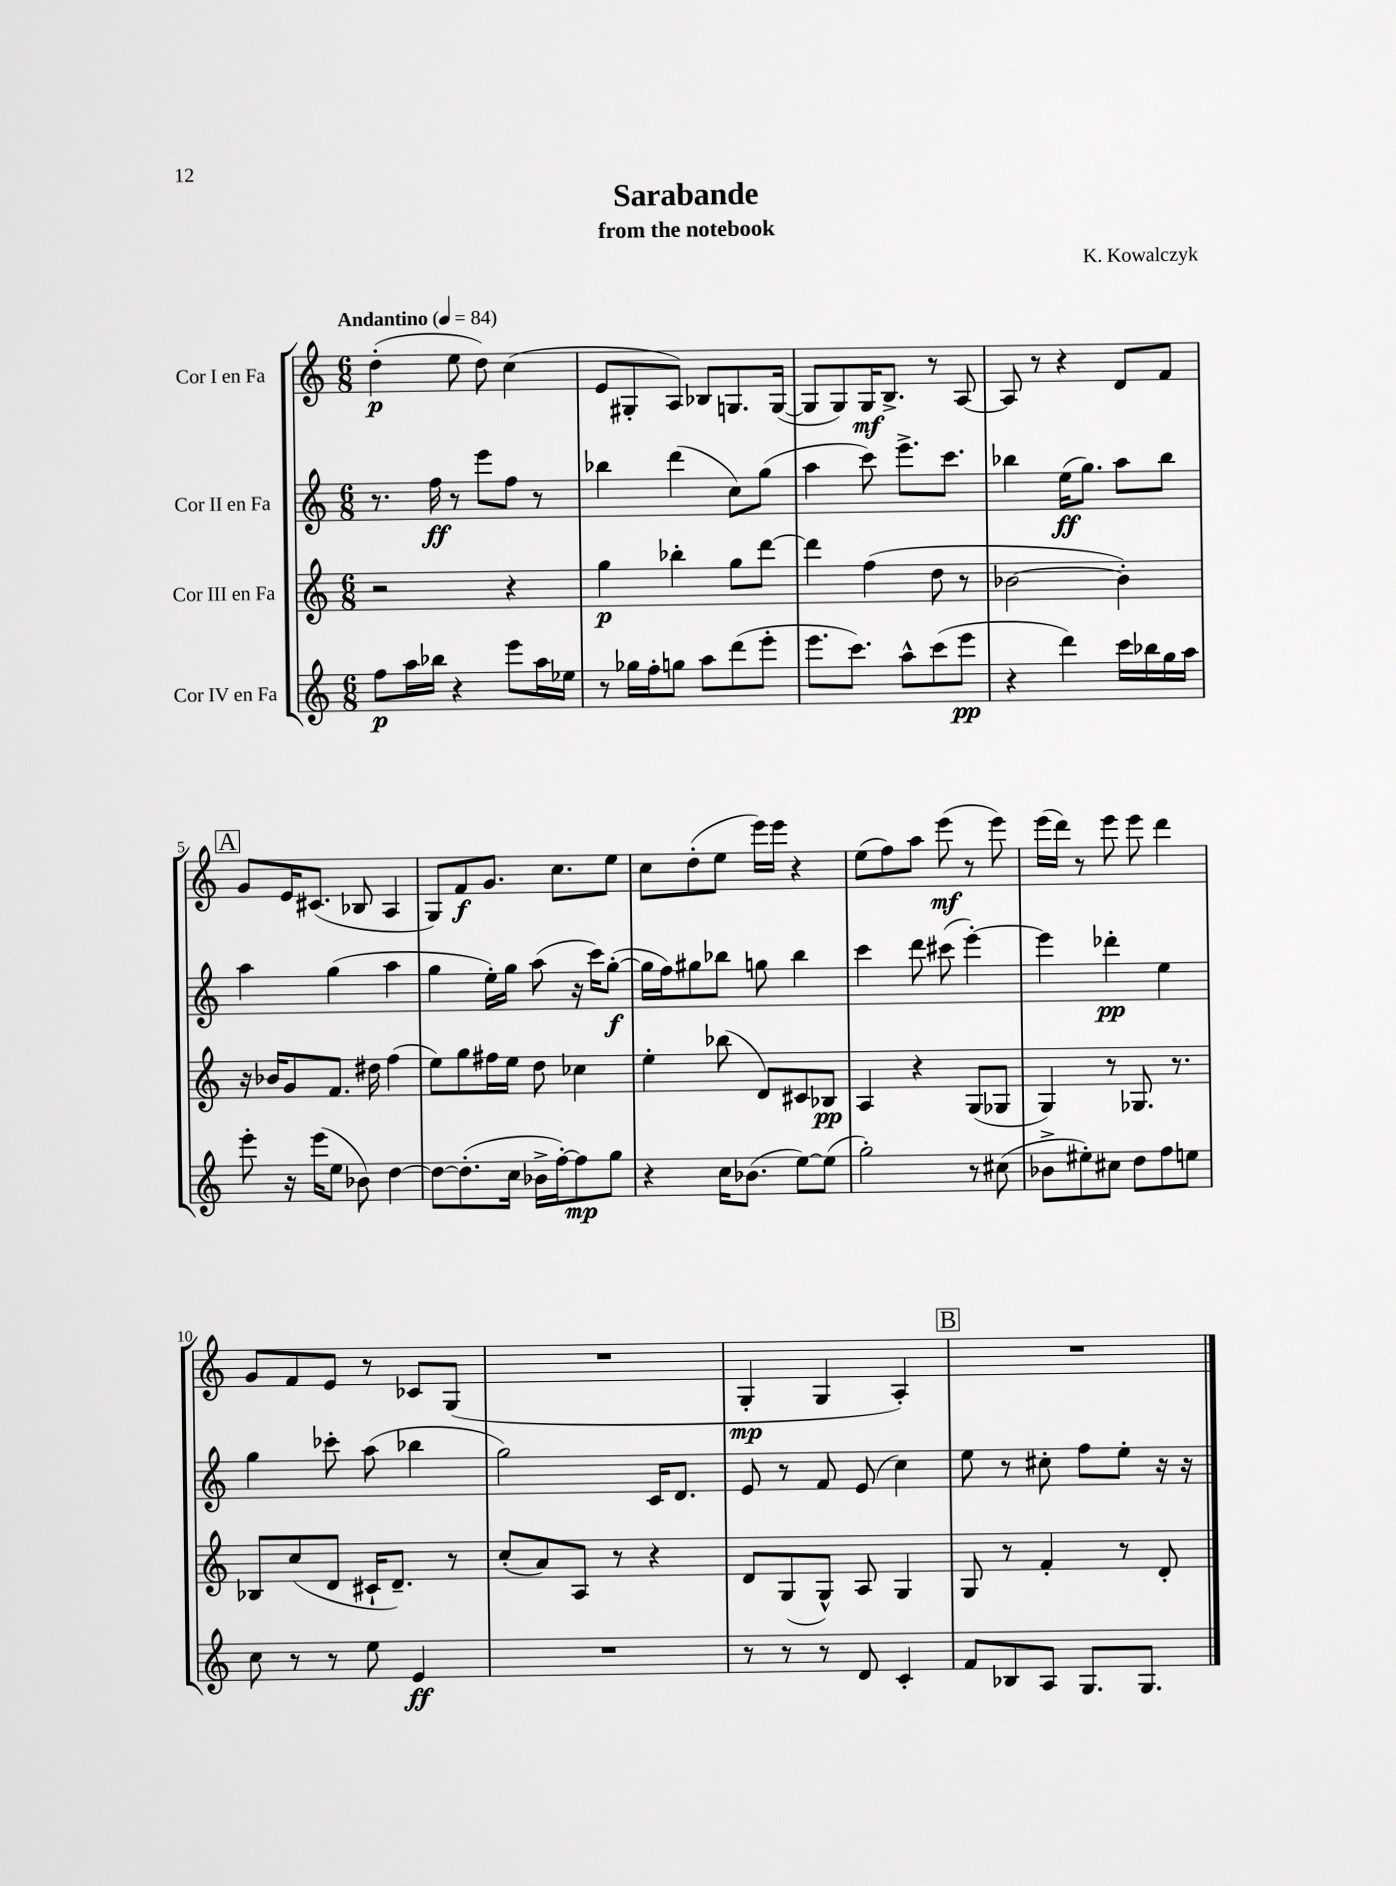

**kern	**kern	**kern	**kern
*staff4	*staff3	*staff2	*staff1
*clefG2	*clefG2	*clefG2	*clefG2
*k[]	*k[]	*k[]	*k[]
*M6/8	*M6/8	*M6/8	*M6/8
*MM84	*MM84	*MM84	*MM84
8ff	2r	8.r	(4dd'
16aa	.	.	.
16bb-	.	16ff	.
4r	.	8r	8ee
.	.	8eee	8dd)
8eee	4r	8ff	(4cc
16aa	.	8r	.
16ee-	.	.	.
=	=	=	=
8r	4gg	4bb-	8e
16gg-	.	.	8G#'
16ff'	.	.	.
8gg	4bb-'	(4ddd	8A)
8aa	.	.	8B-
(8ddd	8gg	8cc)	8.G
8eee'	[8ddd	(8gg	.
.	.	.	([16G
=	=	=	=
8.eee	4ddd]	4aa	8G]
.	.	.	8G)
8.ccc)	.	.	.
.	(4ff	8ccc)	16G
.	.	.	8.B^
8aa^^	.	8.eee^	.
(8ccc	8dd	.	8r
.	.	8.ccc	.
8eee	8r	.	[8A
=	=	=	=
4r	[2b-	4bb-	8A]
.	.	.	8r
4ddd)	.	(16ee	4r
.	.	8.gg)	.
16ccc	4b-'])	8aa	8d
16bb-	.	.	.
16gg	.	8bb-	8f
16aa	.	.	.
=	=	=	=
8eee'	16r	4aa	8g
.	16b-	.	.
16r	8g	.	16e
(16eee	.	.	(8.c#
8ee	8.f	(4gg	.
8b-)	.	.	8B-
.	16dd#	.	.
[4dd	(4ff	4aa	4A
=	=	=	=
8dd_	8ee)	4gg	8G)
(8.dd']	8gg	.	8f
.	16ff#	16ee')	8.g
16cc	16ee	16gg	.
16b-^	8dd	(8aa	.
[16ff')	.	.	8.cc
8ff]	4cc-	16r	.
.	.	16ccc)	.
8gg	.	([8gg'	8ee
=	=	=	=
4r	4ee'	16gg]	8cc
.	.	16ff)	.
.	.	8gg#	(8dd'
16cc	(8bb-	8bb-	8ee
(8.b-	.	.	.
.	8d)	8gg	16eee)
.	.	.	16eee
[8ee)	8c#	4bb-	4r
(8ee]	8B-	.	.
=	=	=	=
2gg')	4A	4ccc	(8ee
.	.	.	8ff)
.	4r	8ddd	8aa
.	.	(8ccc#	(8eee
8r	(8G	[4eee')	8r
(8cc#	8G-	.	8eee)
=	=	=	=
8b-^	4G)	4eee]	(16eee
.	.	.	16ddd)
8ee#')	.	.	8r
8cc#	8r	4ddd-'	8eee
8dd	8.G-	.	8eee
8ff	.	4ee	4ddd
.	8.r	.	.
8ee	.	.	.
=	=	=	=
8cc	8B-	4gg	8g
8r	(8cc	.	8f
8r	8d	8ccc-'	8e
8ee	16c#`	(8aa	8r
.	8.d~)	.	.
4e	.	4bb-	8c-
.	8r	.	(8G
=	=	=	=
2.r	(8cc'	2gg)	2.r
.	8a)	.	.
.	8A	.	.
.	8r	.	.
.	4r	16c	.
.	.	8.d	.
=	=	=	=
8r	8d	8e	4G'
8r	(8G	8r	.
8r	8G^^)	8f	4G
8d	8A	(8e	.
4c'	4G	4cc)	4A')
=	=	=	=
8f	8G	8ee	2.r
8B-	8r	8r	.
8A	4f'	8cc#'	.
8.G	.	8ff	.
.	8r	8ee'	.
8.G	.	.	.
.	8d'	16r	.
.	.	16r	.
==	==	==	==
*-	*-	*-	*-
